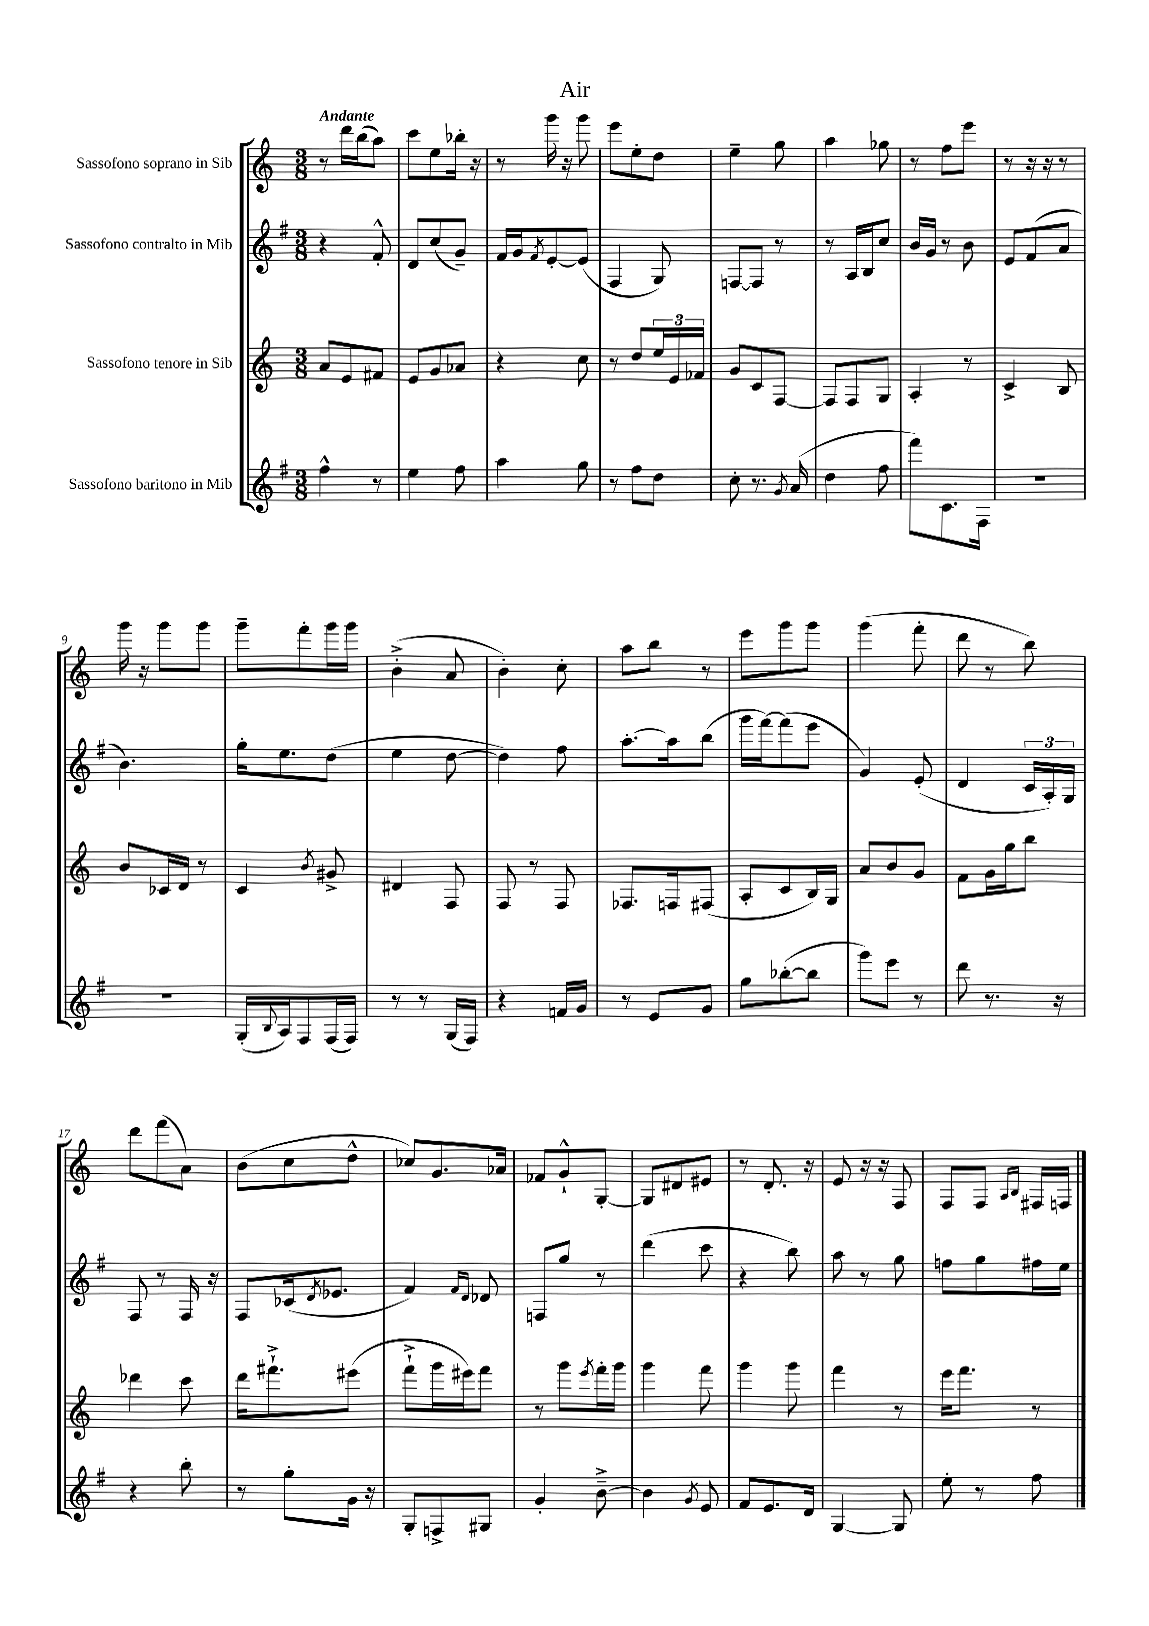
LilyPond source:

\header { title = "Air" }
<<
\new StaffGroup <<
\new Staff = "s0" \with { instrumentName = "Sassofono soprano in Sib" } {
    \clef treble \key c \major \numericTimeSignature \time 3/8 \tempo "Andante"
    r8 d'''16 b''16( a''8) |
    c'''8 e''8 bes''16-. r16 |
    r8 g'''16 r16 g'''8 |
    e'''8 e''8-. d''8 |
    e''4-- g''8 |
    a''4 ges''8 |
    r8 f''8 e'''8 |
    r8 r16 r16 r8 |
    g'''16 r16 g'''8 g'''8 |
    g'''8-- f'''8-. g'''16 g'''16 |
    b'4-.->( a'8 |
    b'4-.) c''8-. |
    a''8 b''8 r8 |
    e'''8 g'''8 g'''8 |
    g'''4( f'''8-. |
    d'''8 r8 b''8) |
    d'''8 f'''8( a'8) |
    b'8( c''8 d''8-^ |
    ces''8) g'8. aes'16 |
    fes'8 g'8-!-^ g8~-. |
    g8 dis'8 eis'8 |
    r8 d'8.-. r16 |
    e'8 r16 r16 f8 |
    f8 f8 \grace { a16 b16 } fis16 f16 \bar "|." |
}
\new Staff = "s1" \with { instrumentName = "Sassofono contralto in Mib" } {
    \clef treble \key g \major \numericTimeSignature \time 3/8
    r4 fis'8-.-^ |
    d'8 c''8( g'8--) |
    fis'16 g'16 \acciaccatura { fis'8 } e'8~-. e'8( |
    fis4 g8) |
    f8~ f8 r8 |
    r8 a16 b16 c''8 |
    b'16 g'16 r8 b'8 |
    e'8 fis'8( a'8 |
    b'4.) |
    g''16-. e''8. d''8( |
    e''4 d''8~ |
    d''4) fis''8 |
    a''8.~-. a''16 b''8( |
    g'''16 fis'''16~) fis'''8( e'''8 |
    g'4) e'8-.( |
    d'4 \tuplet 3/2 { c'16 a16-.) g16 } |
    fis8 r8 fis16 r16 |
    fis8 ces'16( \acciaccatura { d'8 } ees'8. |
    fis'4) \grace { fis'16 d'16 } des'8 |
    f8 g''8 r8 |
    d'''4( c'''8 |
    r4 b''8) |
    a''8 r8 g''8 |
    f''8 g''8 fis''16 e''16 \bar "|." |
}
\new Staff = "s2" \with { instrumentName = "Sassofono tenore in Sib" } {
    \clef treble \key c \major \numericTimeSignature \time 3/8
    a'8 e'8 fis'8 |
    e'8 g'8 aes'8 |
    r4 c''8 |
    r8 d''8 \tuplet 3/2 { e''16 e'16 fes'16 } |
    g'8 c'8 f8~ |
    f8 f8 g8 |
    a4-. r8 |
    c'4-> b8 |
    b'8 ces'16 d'16 r8 |
    c'4 \acciaccatura { b'8 } gis'8-> |
    dis'4 f8 |
    f8 r8 f8 |
    fes8. f16 fis8( |
    a8-. c'8 b16) g16 |
    a'8 b'8 g'8 |
    f'8 g'16 g''16 b''8 |
    des'''4 c'''8 |
    d'''16 fis'''8.-!-> eis'''8( |
    f'''8-!-> g'''16 eis'''16) f'''8 |
    r8 g'''8 \acciaccatura { e'''8 } f'''16-. g'''16 |
    g'''4 f'''8 |
    g'''4 g'''8 |
    f'''4 r8 |
    e'''16 f'''8. r8 \bar "|." |
}
\new Staff = "s3" \with { instrumentName = "Sassofono baritono in Mib" } {
    \clef treble \key g \major \numericTimeSignature \time 3/8
    fis''4-^ r8 |
    e''4 fis''8 |
    a''4 g''8 |
    r8 fis''8 d''8 |
    c''8-. r8. \acciaccatura { g'8 } a'16( |
    d''4 fis''8 |
    fis'''8) c'8. fis16 |
    R4. |
    R4. |
    g16-.( \appoggiatura { b8 } a16) fis8 fis16( fis16) |
    r8 r8 g16( fis16) |
    r4 f'16 g'16 |
    r8 e'8 g'8 |
    g''8 bes''8~-.( bes''8 |
    g'''8) e'''8 r8 |
    d'''8 r8. r16 |
    r4 b''8-. |
    r8 g''8-. g'16 r16 |
    g8-. f8-> gis8 |
    g'4-. b'8~---> |
    b'4 \acciaccatura { g'8 } e'8 |
    fis'8 e'8. d'16 |
    g4~ g8 |
    e''8-. r8 fis''8 \bar "|." |
}
>>
>>
